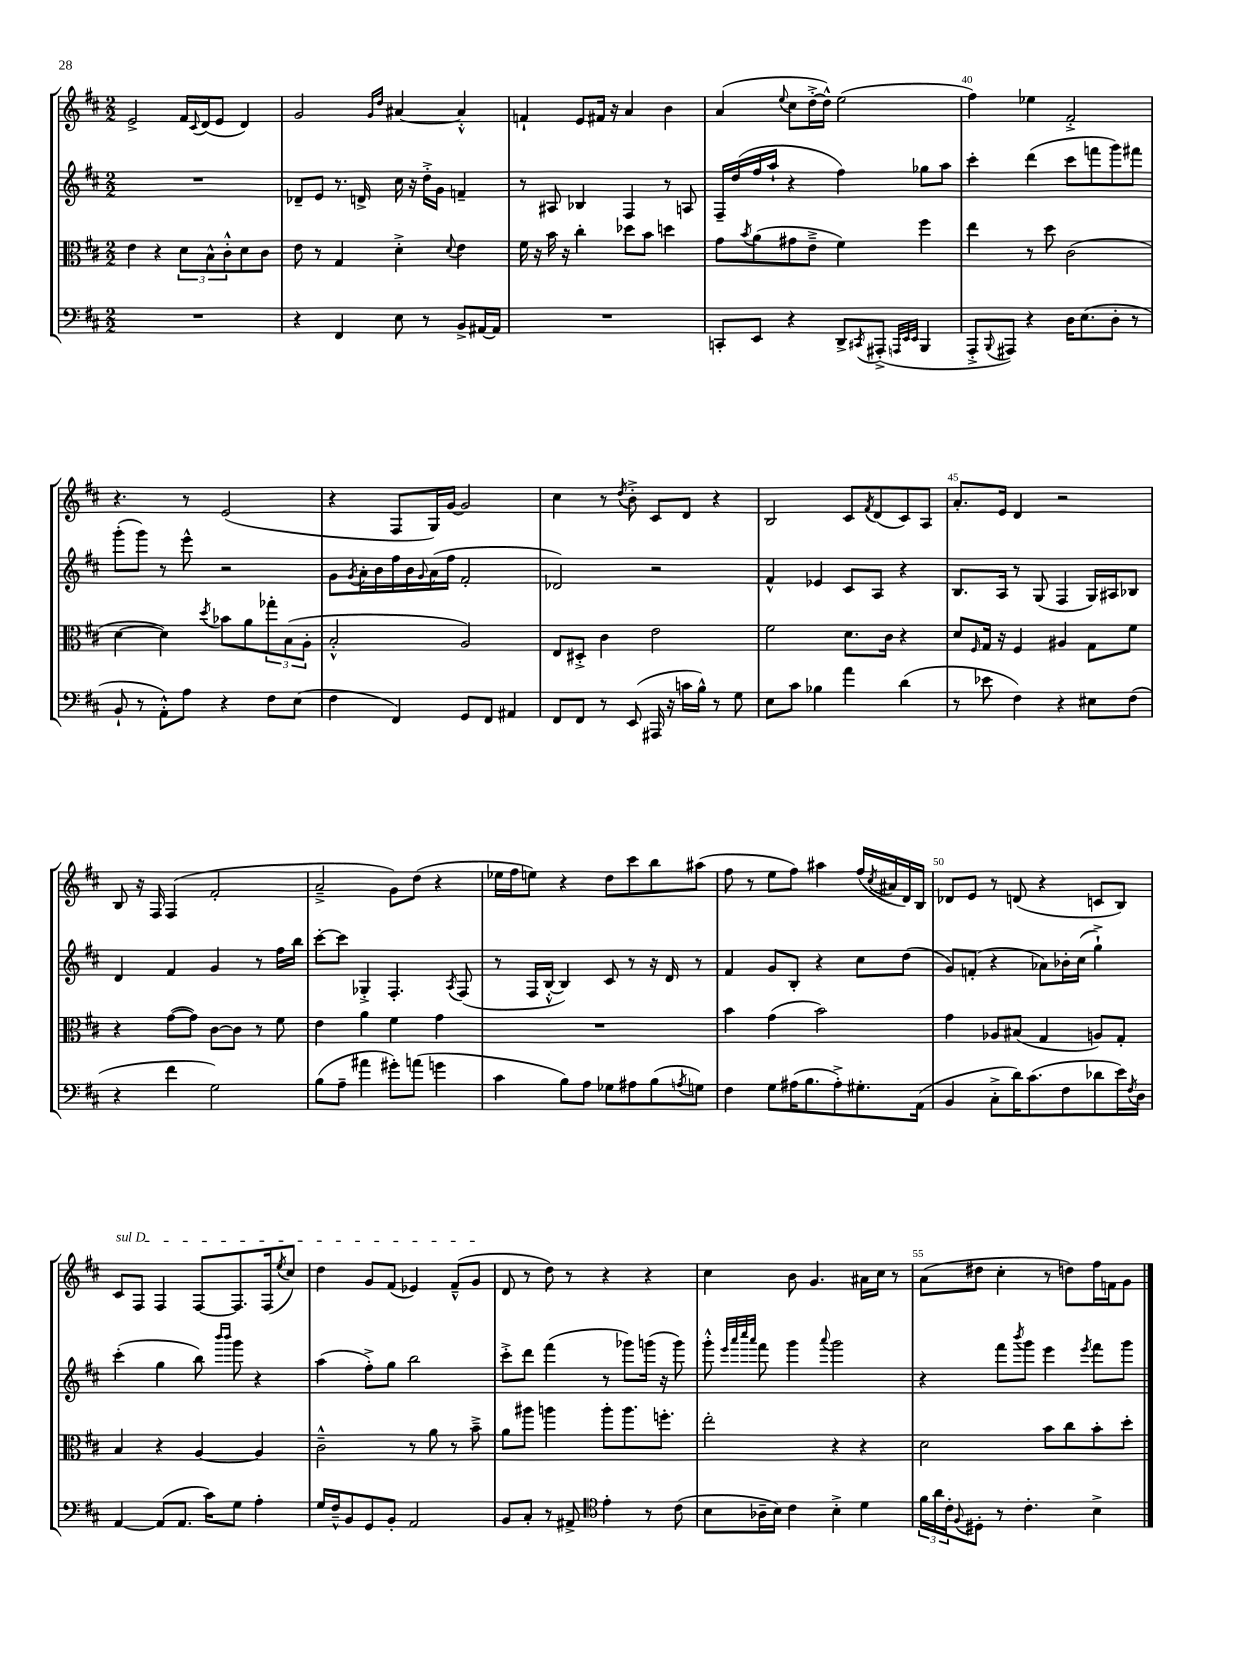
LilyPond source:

<<
\new StaffGroup <<
\new Staff = "s0" {
    \clef treble \key d \major \numericTimeSignature \time 2/2
    e'2-> fis'16 \appoggiatura { cis'8 } d'16( e'8 d'4) |
    g'2 \grace { g'16 d''16 } ais'4~ ais'4-.-^ |
    f'4-! e'8 fis'16 r16 a'4 b'4 |
    a'4( \appoggiatura { e''8 } cis''8 d''16~-.-> d''16-^) e''2( |
    fis''4) ees''4 fis'2-.-> |
    r4. r8 e'2( |
    r4 fis8 g16) g'16~ g'2 |
    cis''4 r8 \acciaccatura { d''8 } b'8-.-> cis'8 d'8 r4 |
    b2 cis'8 \acciaccatura { fis'8 } d'8( cis'8) a8 |
    a'8.-. e'16 d'4 r2 |
    b8 r16 fis16 fis4( fis'2-. |
    a'2---> g'8) d''8( r4 |
    ees''16 fis''16 e''8) r4 d''8 cis'''8 b''8 ais''8( |
    fis''8 r8 e''8 fis''8) ais''4 fis''16( \acciaccatura { cis''8 } ais'16 d'16) b16 |
    des'8 e'8 r8 d'8( r4 c'8 b8) |
    \once \override TextSpanner.bound-details.left.text = \markup { \italic "sul D" } cis'8\startTextSpan fis8 fis4 fis8~ fis8. fis16( \acciaccatura { e''8 } cis''8) |
    d''4 g'8 fis'8( ees'4) fis'8---^( g'8\stopTextSpan |
    d'8 r8 d''8) r8 r4 r4 |
    cis''4 b'8 g'4. ais'16 cis''16 r8 |
    a'8( dis''8 cis''4-. r8 d''8) fis''16 f'16 g'8 \bar "|." |
}
\new Staff = "s1" {
    \clef treble \key d \major \numericTimeSignature \time 2/2
    R1 |
    des'8-- e'8 r8. d'16-> cis''16 r16 d''16-.-> g'16 f'4-- |
    r8 ais8 bes4 fis4 r8 a8 |
    fis16-- d''16( fis''16 a''16-! r4 fis''4) ges''8 a''8 |
    cis'''4-. d'''4( cis'''8 f'''8 g'''8) fis'''8 |
    g'''8-.( g'''8) r8 e'''8-^ r2 |
    g'8 \acciaccatura { g'8 } a'16-. b'16 fis''16 b'16 \appoggiatura { g'8 } a'16( fis''16 fis'2-. |
    des'2) r2 |
    fis'4-^ ees'4 cis'8 a8 r4 |
    b8. a16 r8 g8( fis4 g16) ais16 bes8 |
    d'4 fis'4 g'4 r8 fis''16 b''16 |
    cis'''8~-. cis'''8 ges4-.-> fis4.-. \acciaccatura { a8 } fis8( |
    r8 fis16 b16~-.-^ b4) cis'8 r8 r16 d'16 r8 |
    fis'4 g'8 b8-. r4 cis''8 d''8( |
    g'8) f'8-.( r4 aes'8) bes'16-. cis''16( g''4-!->) |
    cis'''4-.( g''4 b''8) \grace { b'''16 b'''16 } g'''8 r4 |
    a''4( fis''8-.->) g''8 b''2 |
    cis'''8-.-> d'''8 fis'''4( r8 ges'''8) g'''16( r16 g'''8) |
    g'''8-.-^ \grace { e'''32 a'''32 cis''''32 a'''32 } fis'''8 g'''4 \appoggiatura { a'''8 } g'''2 |
    r4 fis'''8 \acciaccatura { b'''8 } g'''8 e'''4 \acciaccatura { e'''8 } fis'''8 g'''8 \bar "|." |
}
\new Staff = "s2" {
    \clef alto \key d \major \numericTimeSignature \time 2/2
    e'4 r4 \tuplet 3/2 { d'8 b8-^ cis'8-.-^ } d'8 cis'8 |
    e'8 r8 g4 d'4-.-> \appoggiatura { d'8 } e'4 |
    fis'16 r16 b'16 r16 cis''4-. des''8 b'8 d''4 |
    g'8 \acciaccatura { b'8 } a'8( gis'8 e'8---> fis'4) fis''4 |
    e''4 r8 d''8 cis'2( |
    d'4~ d'4) \acciaccatura { d''8 } bes'8 a'8 \tuplet 3/2 { ges''8-. b8( a8-. } |
    b2-.-^ a2) |
    e8 dis8-.-> cis'4 e'2 |
    fis'2 d'8. cis'16 r4 |
    d'8 \grace { fis16 } g16 r16 fis4 ais4 g8 fis'8 |
    r4 g'8~( g'8) cis'8~ cis'8 r8 fis'8 |
    e'4 a'4 fis'4 g'4 |
    R1 |
    b'4 g'4( b'2) |
    g'4 aes8 bis8( g4 a8) g8-. |
    b4 r4 a4~ a4 |
    cis'2---^ r8 a'8 r8 b'8---> |
    a'8 ais''8 a''4 a''8-. a''8. f''8.-. |
    e''2-. r4 r4 |
    d'2 b'8 cis''8 b'8-. d''8-. \bar "|." |
}
\new Staff = "s3" {
    \clef bass \key d \major \numericTimeSignature \time 2/2
    R1 |
    r4 fis,4 e8 r8 b,8-> ais,16~ ais,16 |
    R1 |
    c,8-. e,8 r4 d,8-> \acciaccatura { cis,8 } ais,,8-.->( \grace { a,,32 e,32 e,32 } b,,4 |
    a,,8-.-> \appoggiatura { b,,8 } ais,,8) r4 d16 e8.( d8-. r8 |
    b,8-! r8 a,8-.-^) a8 r4 fis8 e8( |
    fis4 fis,4) g,8 fis,8 ais,4 |
    fis,8 fis,8 r8 e,8( ais,,16 r16 c'16 b16-^) r8 g8 |
    e8 cis'8 bes4 a'4 d'4( |
    r8 ees'8 fis4) r4 eis8 fis8( |
    r4 fis'4 g2) |
    b8( a8-- ais'4 gis'8-.) a'8( g'4 |
    cis'4 b8) a8 ges8 ais8 b8( \acciaccatura { a8 } g8) |
    fis4 g8 ais16( b8. ais8-.->) gis8.-. a,16( |
    b,4 cis8-.-> d'16) cis'8.( fis8 des'8 e'16) \acciaccatura { fis8 } d16 |
    a,4~ a,8( a,8. cis'16) g8 a4-. |
    g16 fis16---^ b,8 g,8 b,8-. a,2 |
    b,8 cis8-. r8 ais,8-> \clef tenor e'4-. r8 cis'8( |
    b8 aes16-- b16) cis'4 b4-.-> d'4 |
    \tuplet 3/2 { fis'16 a'16 cis'16-. } \appoggiatura { fis8 } dis8-. r8 cis'4.-. b4-> \bar "|." |
}
>>
>>
\layout { \context { \Score currentBarNumber = #36 \override BarNumber.break-visibility = ##(#f #t #t) barNumberVisibility = #(every-nth-bar-number-visible 5) } }
